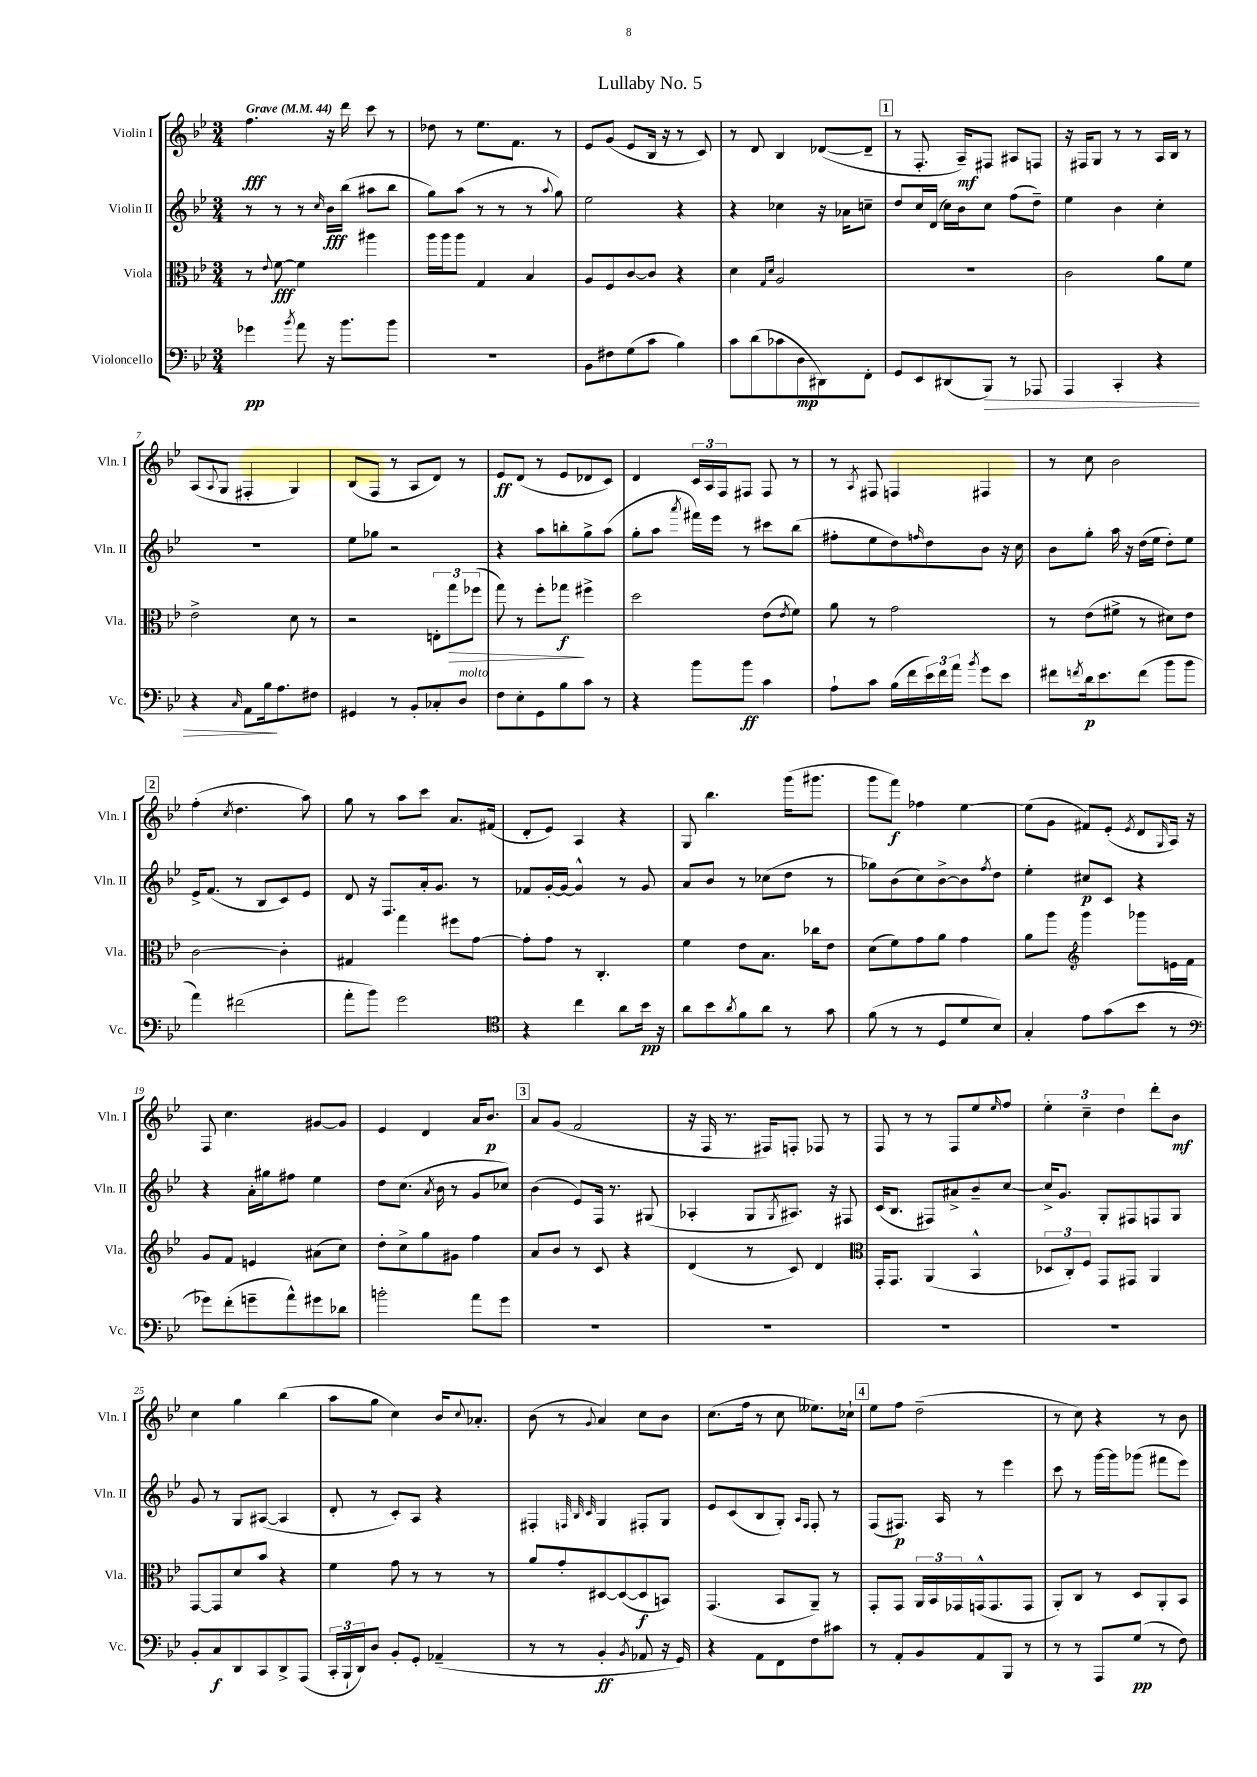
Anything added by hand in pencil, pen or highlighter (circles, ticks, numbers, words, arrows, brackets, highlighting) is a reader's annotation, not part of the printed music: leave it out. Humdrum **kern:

**kern	**kern	**kern	**kern
*staff4	*staff3	*staff2	*staff1
*clefF4	*clefC3	*clefG2	*clefG2
*k[b-e-]	*k[b-e-]	*k[b-e-]	*k[b-e-]
*M3/4	*M3/4	*M3/4	*M3/4
*MM44	*MM44	*MM44	*MM44
4g-	8r	8r	4.ff
.	8qqe-	.	.
.	[8f	8r	.
8qb-	.	.	.
8a	4f]	8r	.
.	.	16qqcc	.
16r	.	16b-	16r
8.b-	.	(16bb-	16ddd
.	4aa#	8aa#	8ccc
8b-	.	8bb-	8r
=	=	=	=
2.r	16aa	8gg)	8dd-
.	16aa	.	.
.	8aa	(8aa	8r
.	4G	8r	8.ee-
.	.	8r	.
.	.	.	8.f
.	4B-	8r	.
.	.	8qqaa	.
.	.	8gg)	8r
=	=	=	=
8BB-	8A	2ee-	8e-
8F#	8F	.	(8g
(8G	[8c	.	8e-
8c	8c]	.	16B-
.	.	.	16r
4B-)	4r	4r	8r
.	.	.	8c)
=	=	=	=
8c	4d	4r	8r
(8d	.	.	8d
.	16qqG	.	.
.	16qqd	.	.
8c-	2A	4cc-	4B-
8D	.	.	.
8DD#)	.	16r	([8d-
.	.	16a-	.
8FF'	.	8cc~	8d-~]
=	=	=	=
8GG	2.r	8dd	8r
8EE-	.	16cc	8.F'
.	.	(16d	.
(8DD#	.	16cc)	.
.	.	16b-	16A~)
8BBB-)	.	8cc	8F#
8r	.	(8ff	8A#
8AAA-	.	8dd~)	8F
=	=	=	=
4AAA	2c	4ee-	16r
.	.	.	16F#
.	.	.	8G
4CC'	.	4b-	8r
.	.	.	8r
4r	8a	4cc'	16A
.	.	.	16B-
.	8f	.	8r
=	=	=	=
4r	2e-^	2.r	(8A
.	.	.	8qqA
.	.	.	8G
16qqC	.	.	.
8AA	.	.	4F#'
16B-	.	.	.
8.A	.	.	.
.	8d	.	4G)
8F#	8r	.	.
=	=	=	=
4GG#	2r	8ee-	(8B-
.	.	8gg-	8F
8r	.	2r	8r
8BB-'	.	.	8A
8C-'	12E'	.	8d)
.	12gg	.	.
8D	.	.	8r
.	(12ff-	.	.
=	=	=	=
8F	8gg)	4r	8e-
8E-'	8r	.	(8d
8GG	8ff'	8aa	8r
8B-	8gg-	8bb'	8e-
8c	4ff#^	8gg^	8d-
8r	.	(8aa	8c)
=	=	=	=
4r	2dd	8gg'	4d
.	.	8aa	.
.	.	8qaaa	.
8b-	.	16fff#)	24c
.	.	.	24A
.	.	16eee-	.
.	.	.	24F
8b-	.	8r	8F#
4c	(8e-	8ccc#	8F#
.	8qe-	.	.
.	8f)	(8bb-	8r
=	=	=	=
8A`	8a	8ff#'	8r
.	.	.	8qA
8c	8r	8ee-	8F#
(16B-	2g	8dd)	4F
16f	.	.	.
.	.	16qqff	.
24e-)	.	8dd	.
24f	.	.	.
24a	.	.	.
8qb-	.	.	.
8g	.	8b-	4F#
8e-	.	16r	.
.	.	16cc	.
=	=	=	=
8f#	8r	8b-	8r
8qf	.	.	.
16d	(8e-	8gg'	8cc
8.e-	.	.	.
.	8f#^	16aa	2b-
.	.	16r	.
(8f	8r	(16dd	.
.	.	16ee-	.
8b-	8d#)	8dd')	.
8b-	8e-	8ee-	.
=	=	=	=
4a)	[2c	16e-^	(4ff'
.	.	(8.f	.
.	.	.	8qcc
(2f#	.	8r	4.dd
.	.	8B-	.
.	4c']	8c)	.
.	.	8e-	8aa)
=	=	=	=
8a'	4G#	8d	8gg
8b-)	.	16r	8r
.	.	8.F	.
2g	4gg	.	8aa
.	.	16a'	8ccc
.	.	8.g	.
.	8ff#	.	8.a
.	[8g	8r	.
.	.	.	(16f#
=	=	=	=
*clefC4	*	*	*
4r	8g']	8f-	8d'
.	8g	[16g'	8e-)
.	.	16g_	.
4cc	8r	4g^^]	4A
.	4.C'	.	.
8a	.	8r	4r
16b-	.	8g	.
16r	.	.	.
=	=	=	=
8a	4f	8a	8G
8b-	.	8b-	4.bb-
8qa	.	.	.
8f	8e-	8r	.
8a	8.B-	(8cc-	.
8r	.	8dd	(16ggg
.	16cc-	.	8.ggg#
8g	8e-	8r	.
=	=	=	=
(8f	(8d	8gg-)	8ggg
8r	8f)	(8b-	8fff)
8r	8g	8cc)	4ff-
8D	8a	[8b-^	.
8d	4g	8b-]	[4ee-
.	.	8qff	.
8B-)	.	8dd	.
=	=	=	=
4G'	8a	4ee-'	(8ee-]
.	8aa	.	8g
*	*clefG2	*	*
8e-	4ggg	8cc#	8f#)
(8g	.	8c	(8e-'
.	.	.	8qe-
8b-	8ggg-	4r	8d
.	.	.	16qqG
8r	16e	.	16A)
.	16f	.	16r
=	=	=	=
*clefF4	*	*	*
8g-)	8g	4r	8F
(8f'	8f	.	4.cc
8g~	4e	16a'	.
.	.	16gg#	.
8a^^)	.	8ff#	.
8g#	(8a#	4ee-	[8g#
8d-	8cc)	.	8g#]
=	=	=	=
2b'	8dd'	8dd	4e-
.	8cc^	(8.cc	.
.	8gg	.	4d
.	.	8qa	.
.	.	16b-	.
.	8g#	8r	.
8a	4ff	8g	16a
.	.	.	8.b-
8g	.	8cc-)	.
=	=	=	=
2.r	8a	(4b-	8a
.	8b-	.	(8g
.	8r	8e-)	2f
.	8c	16F	.
.	.	8.r	.
.	4r	.	.
.	.	(8G#	.
=	=	=	=
2.r	(4d	4A-'	16r
.	.	.	16F
.	.	.	8.r
.	8r	8G	.
.	.	.	16F#)
.	.	8qG	.
.	8c)	8.A#)	8F'
.	4d	.	8F-
.	.	16r	.
.	.	8F#	8r
=	=	=	=
*	*clefC3	*	*
2.r	16GG'	(16c	8F
.	8.GG	8.B-	.
.	.	.	8r
.	(4AA	8F#)	8r
.	.	8a#^	8F
.	4BB-^^	8b-~	8ee-
.	.	.	16qqee-
.	.	[8cc	8ff
=	=	=	=
2.r	12D-	16cc^]	6ee-'
.	.	8.g	.
.	12C')	.	.
.	12F	.	6cc~
.	8GG	8G'	.
.	.	.	6dd
.	8GG#	8F#	.
.	4AA	8F	8ddd'
.	.	8G	8b-
=	=	=	=
8BB-'	[8GG	8g	4cc
8C	8GG]	8r	.
8DD	8d	8G	4gg
8CC	8b-	([8A#	.
8DD^	4r	4A#]	(4bb-
(8AAA	.	.	.
=	=	=	=
24CC'	4f	8d'	8aa
24BBB-`	.	.	.
24DD)	.	.	.
8D	.	8r	8gg
8BB-'	8g	8c')	4cc)
8GG'	8r	8A	.
(4AA-~	8r	4r	16b-
.	.	.	8qqcc
.	.	.	8.a-'
.	8r	.	.
=	=	=	=
8r	8a	4F#'	(8b-
8r	8g'	.	8r
.	.	32qqF	.
.	.	32qqB-	.
.	.	32qqc	8qqg
4BB-'	[8D#	4G	4a)
.	(8D#_	.	.
8qBB-	.	.	.
8AA-	8D#]	8F#'	8cc
16r	8BB)	8G	8b-
16GG)	.	.	.
=	=	=	=
4r	(4.GG	8e-	(8.cc
.	.	(8c	.
.	.	.	16ff
8AA	.	8B-	8r
8FF	8BB-	8G')	8cc
.	.	16qqA	.
.	.	16qqF	.
8F	8AA~)	8F'	8.ee--)
8c#	8r	8r	.
.	.	.	16cc-`
=	=	=	=
8r	8GG'	(8F	8ee-
8AA'	8GG	8.F#)	8ff
8BB-	24AA	.	(2dd~
.	24BB-	.	.
.	.	16A	.
.	24GG-	.	.
8AA	(16GG^^	8r	.
.	8.GG	.	.
8BBB-	.	4eee-	.
8r	8GG	.	.
=	=	=	=
8r	8AA')	8ccc	8r
8r	8C	8r	8cc)
8AAA	8r	[16ggg	4r
.	.	16ggg]	.
(8G	8D	(8ggg-	.
8r	8AA'	8fff#	8r
8F)	8BB-	8eee-)	8b-
==	==	==	==
*-	*-	*-	*-
